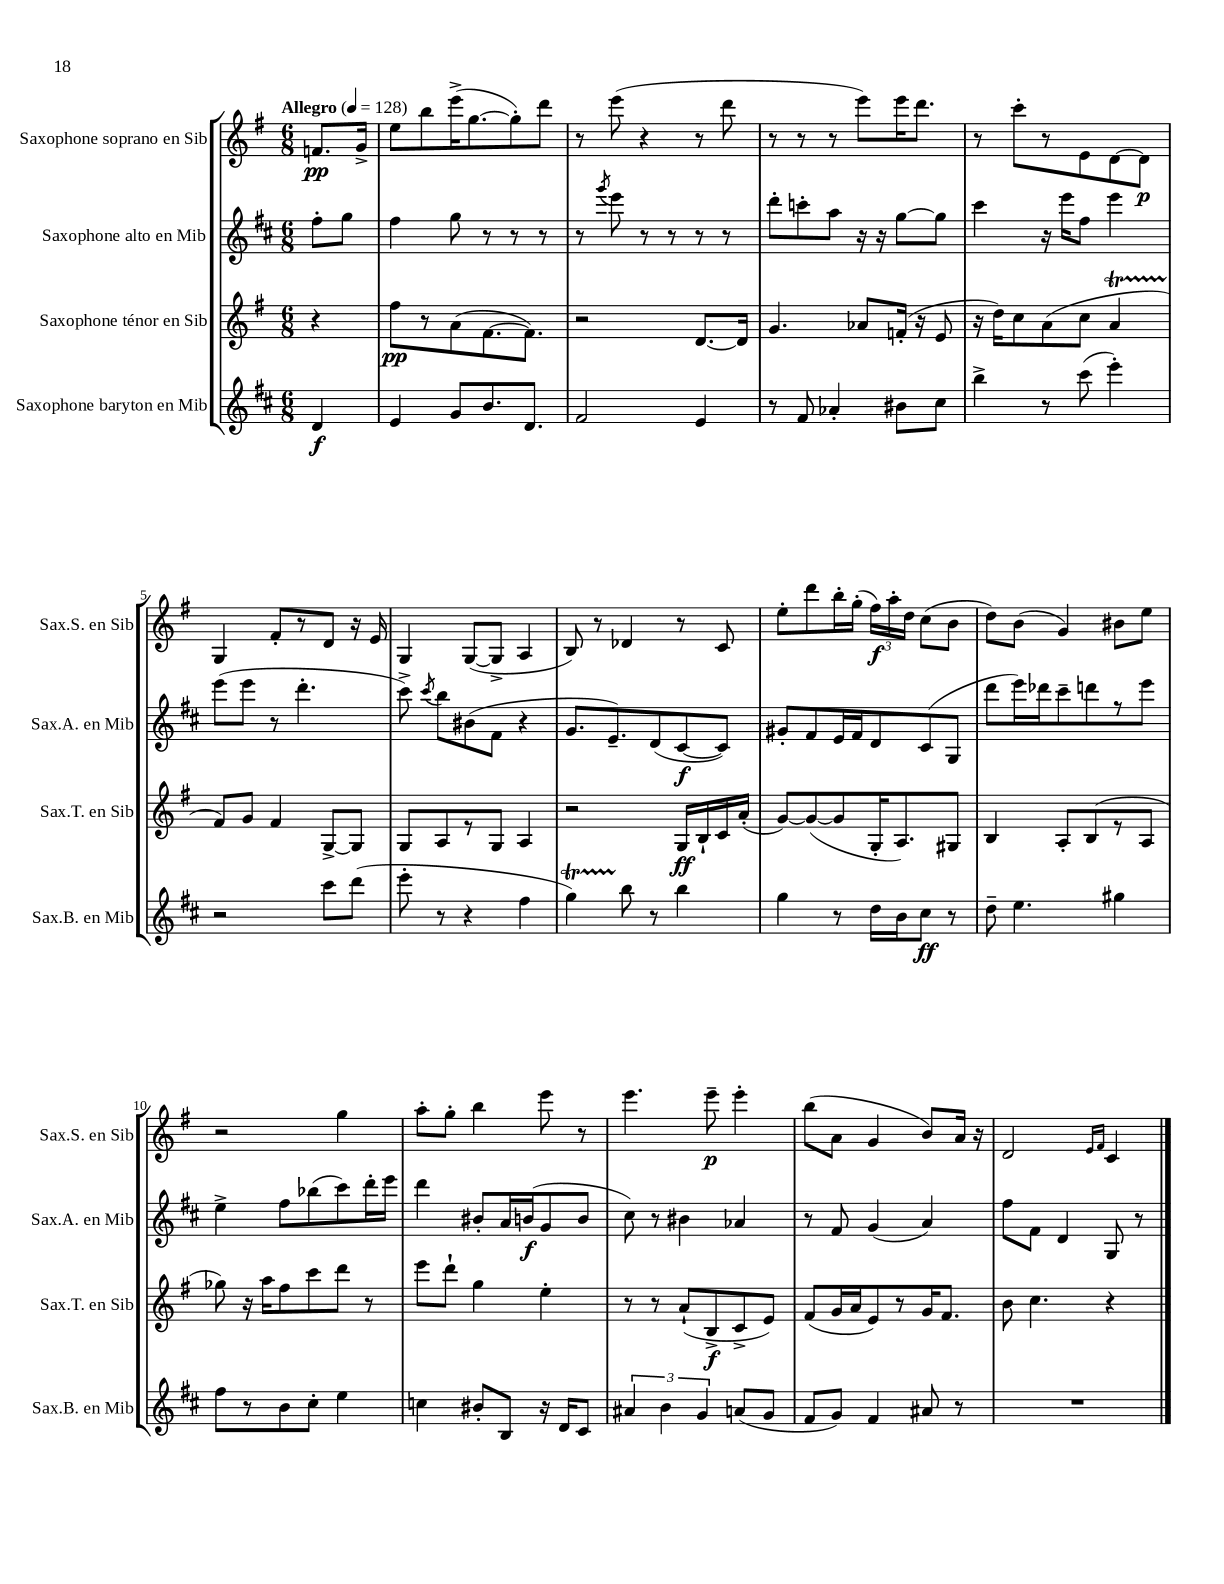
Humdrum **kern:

**kern	**dynam	**kern	**dynam	**kern	**dynam	**kern	**dynam
*part4	*part4	*part3	*part3	*part2	*part2	*part1	*part1
*staff4	*staff4	*staff3	*staff3	*staff2	*staff2	*staff1	*staff1
*I"Saxophone baryton en Mib	*	*I"Saxophone ténor en Sib	*	*I"Saxophone alto en Mib	*	*I"Saxophone soprano en Sib	*
*I'Sax.B. en Mib	*	*I'Sax.T. en Sib	*	*I'Sax.A. en Mib	*	*I'Sax.S. en Sib	*
*clefG2	*	*clefG2	*	*clefG2	*	*clefG2	*
*k[f#c#]	*	*k[f#]	*	*k[f#c#]	*	*k[f#]	*
*M6/8	*	*M6/8	*	*M6/8	*	*M6/8	*
*MM128	*	*MM128	*	*MM128	*	*MM128	*
=	=	=	=	=	=	=	=
!	!	!	!	!	!	!LO:TX:a:B:t=Allegro	!
4d/	f	4r	.	8ff#'\L	.	8.fn/L	pp
.	.	.	.	8gg\J	.	.	.
.	.	.	.	.	.	16g^/Jk	.
=1	=1	=1	=1	=1	=1	=1	=1
4e/	.	8ff#\L	pp	4ff#\	.	8ee\L	.
.	.	8r	.	.	.	8bb\	.
8g/L	.	(8a\	.	8gg\	.	(16eee^\K	.
.	.	.	.	.	.	[8.gg\	.
8.b/	.	[8.f#\	.	8r	.	.	.
.	.	.	.	8r	.	8gg'\])	.
8.d/J	.	8.f#\J])	.	.	.	.	.
.	.	.	.	8r	.	8ddd\J	.
=2	=2	=2	=2	=2	=2	=2	=2
2f#/	.	2r	.	8r	.	8r	.
.	.	.	.	8qggg/	.	.	.
.	.	.	.	8eee\	.	(8eee\	.
.	.	.	.	8r	.	4r	.
.	.	.	.	8r	.	.	.
4e/	.	[8.d/L	.	8r	.	8r	.
.	.	.	.	8r	.	8ddd\	.
.	.	16d/Jk]	.	.	.	.	.
=3	=3	=3	=3	=3	=3	=3	=3
8r	.	4.g/	.	8ddd'\L	.	8r	.
8f#/	.	.	.	8cccn'\	.	8r	.
4a-X'/	.	.	.	8aa\J	.	8r	.
.	.	8a-X/L	.	16r	.	8eee\L)	.
.	.	.	.	16r	.	.	.
8b#X\L	.	(16fn'/Jk	.	[8gg\L	.	16eee\K	.
.	.	16r	.	.	.	8.ddd\J	.
8cc#\J	.	8e/	.	8gg\J]	.	.	.
=4	=4	=4	=4	=4	=4	=4	=4
4bb^\	.	16r	.	4ccc#\	.	8r	.
.	.	16dd\KL)	.	.	.	.	.
.	.	8cc\	.	.	.	8ccc'\L	.
8r	.	(8a\	.	16r	.	8r	.
.	.	.	.	16eee\KL	.	.	.
(8ccc#\	.	8cc\J	.	8ff#\J	.	8e\	.
4eee'\)	.	4aT/	.	4eee\	.	[8d\	.
.	.	.	.	.	.	8d\J]	p
!!LO:LB:g=z
=5	=5	=5	=5	=5	=5	=5	=5
2r	.	8f#/L)	.	(8eee\L	.	4G/	.
.	.	8g/J	.	8eee\J	.	.	.
.	.	4f#/	.	8r	.	8f#'/L	.
.	.	.	.	4.ddd'\	.	8r	.
8ccc#\L	.	[8G^/L	.	.	.	8d/J	.
(8ddd\J	.	8G/J]	.	.	.	16r	.
.	.	.	.	.	.	16e/	.
=6	=6	=6	=6	=6	=6	=6	=6
8eee'\	.	8G/L	.	8ccc#^\)	.	4G/	.
.	.	.	.	8qccc#/	.	.	.
8r	.	8A/	.	8bb\L	.	.	.
4r	.	8r	.	(8b#X\	.	([8G/L	.
.	.	8G/J	.	8f#\J	.	8G^/J]	.
4ff#\	.	4A/	.	4r	.	4A/	.
=7	=7	=7	=7	=7	=7	=7	=7
4ggT\)	.	2r	.	8.g/L	.	8B/)	.
.	.	.	.	.	.	8r	.
.	.	.	.	8.e~/)	.	.	.
8bb\	.	.	.	.	.	4d-X/	.
8r	.	.	.	(8d/	.	.	.
4bb\	.	16G/LL	ff	[8c#/	f	8r	.
.	.	16B`/	.	.	.	.	.
.	.	16c/	.	8c#/J])	.	8c/	.
.	.	(16a'/JJ	.	.	.	.	.
=8	=8	=8	=8	=8	=8	=8	=8
4gg\	.	[8g/L)	.	8g#X'/L	.	8ee'\L	.
.	.	(8g/_	.	8f#/	.	8ddd\	.
8r	.	8g/]	.	16e/L	.	16bb'\L	.
.	.	.	.	16f#/J	.	(16gg'\JJ	.
16dd\LL	.	16G'/K	.	8d/	.	24ff#\LL)	f
.	.	.	.	.	.	24aa'\	.
16b\J	.	8.A/)	.	.	.	.	.
.	.	.	.	.	.	24dd\JJ	.
8cc#\J	ff	.	.	(8c#/	.	(8cc\L	.
8r	.	8G#X/J	.	8G/J	.	8b\J	.
=9	=9	=9	=9	=9	=9	=9	=9
8dd~\	.	4B/	.	8ddd\L	.	8dd\L)	.
4.ee\	.	.	.	16eee\L)	.	(8b\J	.
.	.	.	.	16ddd-X\J	.	.	.
.	.	8A'/L	.	8ccc#~\	.	4g/)	.
.	.	(8B/	.	8dddn\	.	.	.
4gg#X\	.	8r	.	8r	.	8b#X\L	.
.	.	8A/J	.	8eee\J	.	8ee\J	.
!!LO:LB:g=z
=10	=10	=10	=10	=10	=10	=10	=10
8ff#\L	.	8gg-X\)	.	4ee^\	.	2r	.
8r	.	16r	.	.	.	.	.
.	.	16aa\KL	.	.	.	.	.
8b\	.	8ff#\	.	8ff#\L	.	.	.
8cc#'\J	.	8ccc\	.	(8bb-X\	.	.	.
4ee\	.	8ddd\J	.	8ccc#\)	.	4gg\	.
.	.	8r	.	16ddd'\L	.	.	.
.	.	.	.	16eee\JJ	.	.	.
=11	=11	=11	=11	=11	=11	=11	=11
4ccn\	.	8eee\L	.	4ddd\	.	8aa'\L	.
.	.	8ddd`\J	.	.	.	8gg'\J	.
8b#X'/L	.	4gg\	.	8b#X'/L	.	4bb\	.
8B/J	.	.	.	16a/L	.	.	.
.	.	.	.	(16bn/J	f	.	.
16r	.	4ee'\	.	8g/	.	8eee\	.
16d/KL	.	.	.	.	.	.	.
8c#/J	.	.	.	8b/J	.	8r	.
=12	=12	=12	=12	=12	=12	=12	=12
6a#X/	.	8r	.	8cc#\)	.	4.eee\	.
.	.	8r	.	8r	.	.	.
6b\	.	.	.	.	.	.	.
.	.	(8a`/L	.	4b#X\	.	.	.
6g/	.	.	.	.	.	.	.
.	.	8B^/	f	.	.	8eee~\	p
(8an/L	.	8c^/	.	4a-X/	.	4eee'\	.
8g/J	.	8e/J)	.	.	.	.	.
=13	=13	=13	=13	=13	=13	=13	=13
8f#/L	.	(8f#/L	.	8r	.	(8bb\L	.
8g/J)	.	16g/L	.	8f#/	.	8a\J	.
.	.	16a/J	.	.	.	.	.
4f#/	.	8e/)	.	(4g/	.	4g/	.
.	.	8r	.	.	.	.	.
8a#X/	.	16g/K	.	4a/)	.	8b/L)	.
.	.	8.f#/J	.	.	.	.	.
8r	.	.	.	.	.	16a/Jk	.
.	.	.	.	.	.	16r	.
=14	=14	=14	=14	=14	=14	=14	=14
2.r	.	8b\	.	8ff#\L	.	2d/	.
.	.	4.cc\	.	8f#\J	.	.	.
.	.	.	.	4d/	.	.	.
.	.	.	.	.	.	16qqe/LL	.
.	.	.	.	.	.	16qqf#/JJ	.
.	.	4r	.	8G/	.	4c/	.
.	.	.	.	8r	.	.	.
==	==	==	==	==	==	==	==
*-	*-	*-	*-	*-	*-	*-	*-
